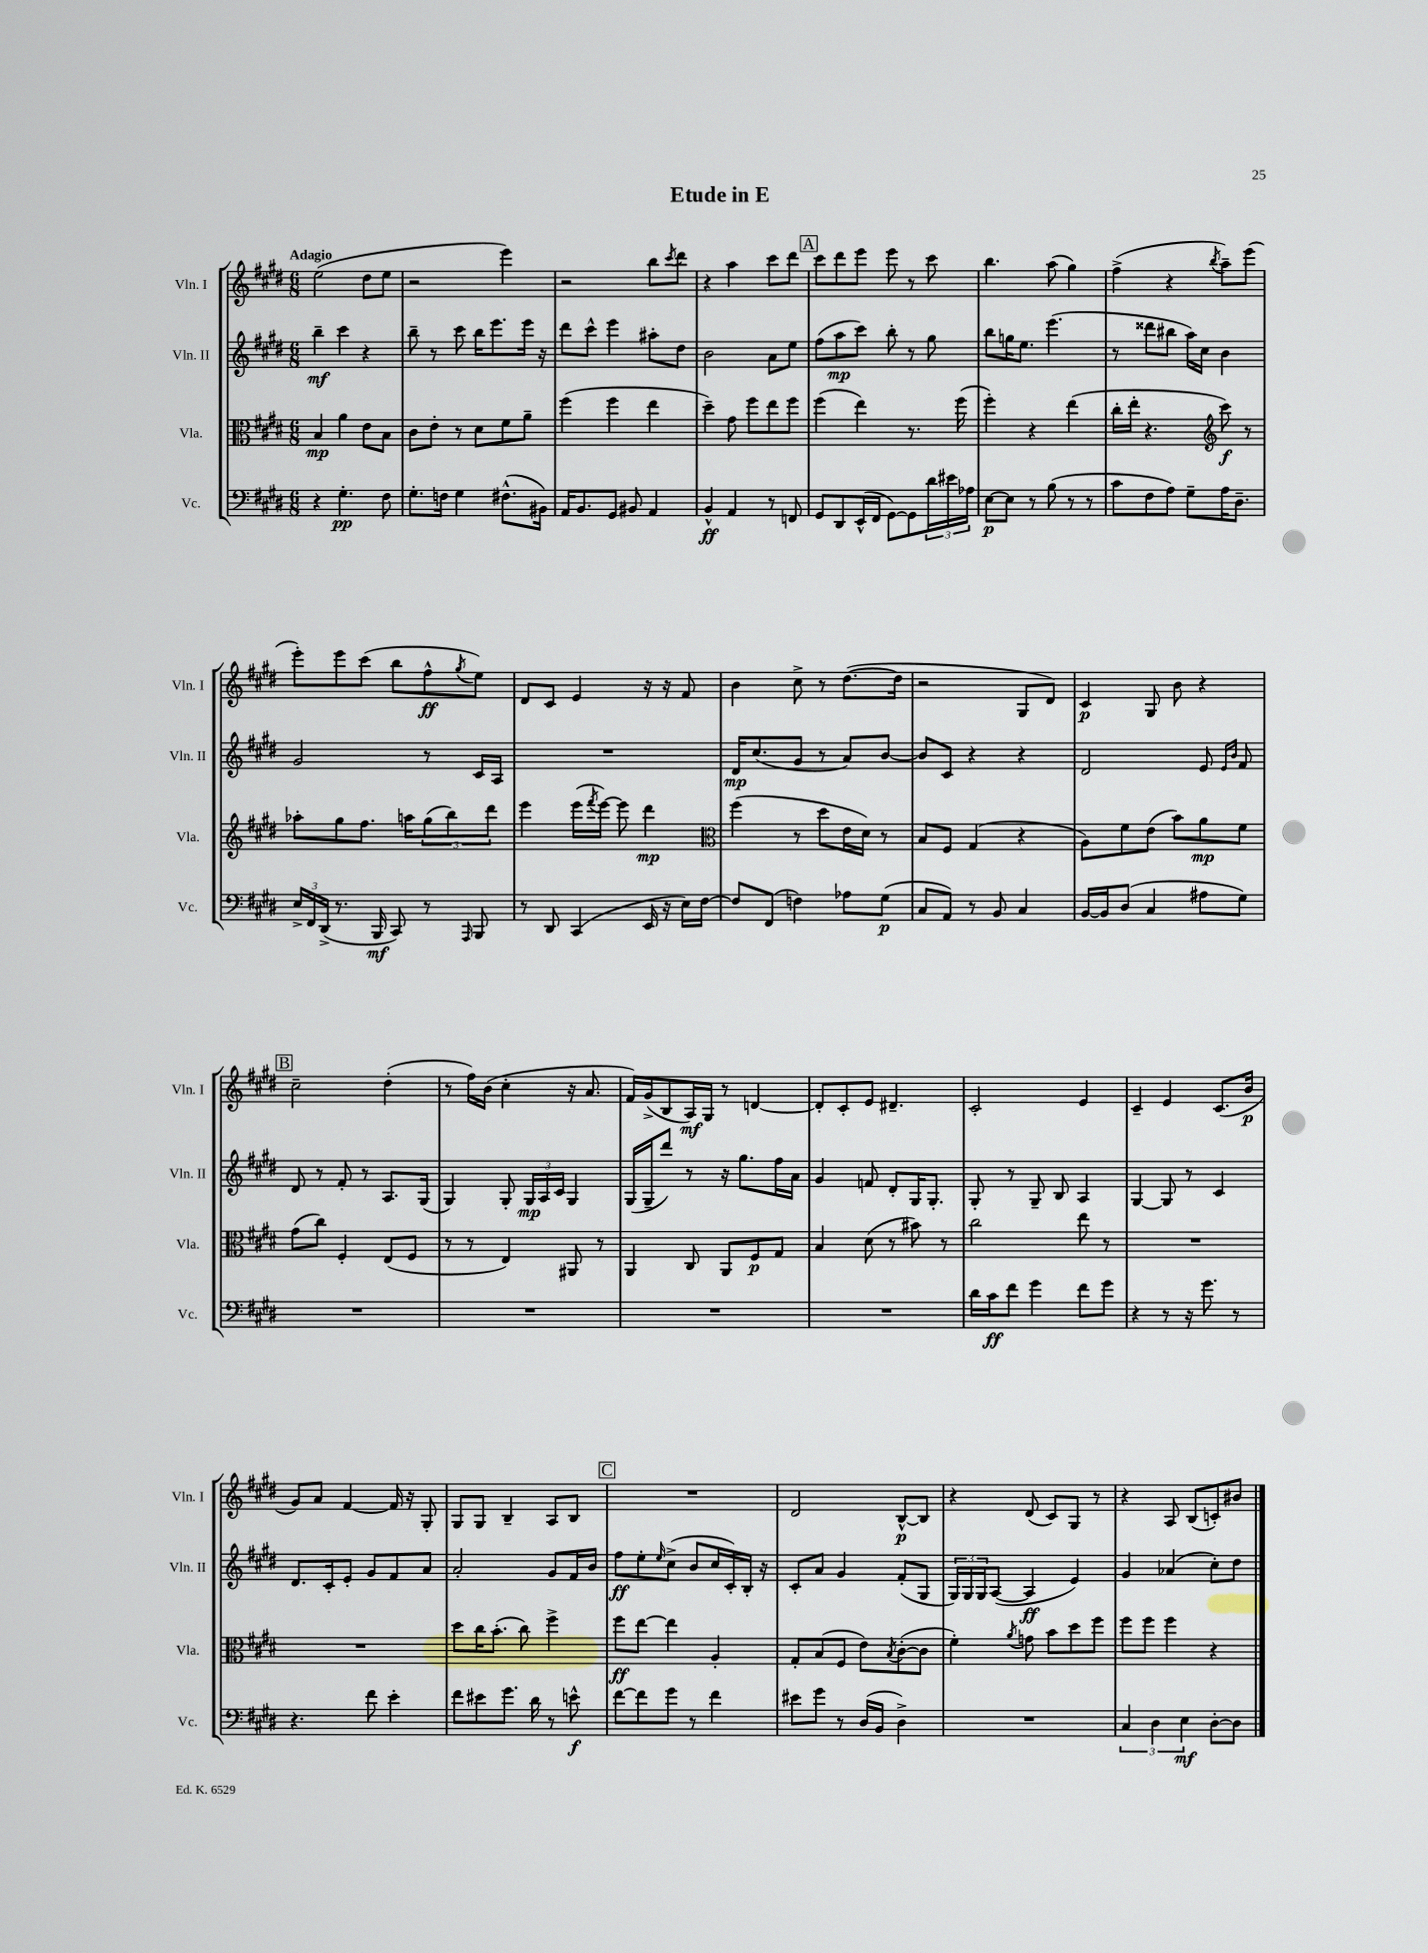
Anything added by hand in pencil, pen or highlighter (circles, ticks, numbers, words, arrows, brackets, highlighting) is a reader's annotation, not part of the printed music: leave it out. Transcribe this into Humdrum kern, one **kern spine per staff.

**kern	**kern	**kern	**kern
*staff4	*staff3	*staff2	*staff1
*clefF4	*clefC3	*clefG2	*clefG2
*k[f#c#g#d#]	*k[f#c#g#d#]	*k[f#c#g#d#]	*k[f#c#g#d#]
*M6/8	*M6/8	*M6/8	*M6/8
4r	4B	4bb~	(2ee
4.G#'	4a	4ccc#	.
.	8e	4r	8dd#
8F#	8B	.	8ee
=	=	=	=
8.G#'	8c#	8bb~	2r
.	8e'	8r	.
16F	.	.	.
4G#	8r	8ccc#	.
.	8d#	16bb	.
.	.	8.eee	.
(8.F#^^	8f#	.	4eee)
.	8a~	16eee	.
16BB#)	.	16r	.
=	=	=	=
16AA	(4ff#	8ddd#	2r
8.BB	.	.	.
.	.	8ccc#^^	.
8GG#	4ff#	4eee	.
8BB#	.	.	.
4AA	4ee	8aa#'	8bb
.	.	.	8qccc#
.	.	8dd#	8ddd#
=	=	=	=
4BB^^	4dd#~)	2b	4r
4AA	8g#	.	4aa
.	8ff#	.	.
8r	8ee	8a	8ccc#
8FF	8ff#	8ee	8ddd#
=	=	=	=
8GG#	(4ff#	(8ff#	8ccc#
8DD#	.	8aa	8ddd#
(16EE^^	4ee)	8ccc#)	8eee
16FF#	.	.	.
[8GG#)	.	8bb'	8eee
8GG#]	8.r	8r	8r
24d#	.	8gg#	8ccc#
24e#	.	.	.
.	(16ff#	.	.
24A-	.	.	.
=	=	=	=
[8E	4ff#')	8bb	4.bb
8E]	.	16gg	.
.	.	8.ee	.
8r	4r	.	.
(8B	.	(4.eee	(8aa
8r	(4ee	.	4gg#)
8r	.	.	.
=	=	=	=
8c#	16cc#'	8r	(4ff#^
.	16ee'	.	.
8F#	4.r	8ddd##	.
8A)	.	8bb#	4r
8G#~	.	16aa)	.
.	.	16cc#	.
*	*clefG2	*	*
.	.	.	8qbb
16A	8ccc#)	4b	8aa~)
8.D#~	.	.	.
.	8r	.	(8eee
=	=	=	=
24E^	8aa-'	2g#	8eee')
24FF#	.	.	.
(24DD#^	.	.	.
8.r	8gg#	.	8eee
.	8.ff#	.	(8ccc#
16BBB	.	.	.
8CC#)	.	.	8bb
.	16aa	.	.
8r	(12gg#	8r	8ff#^^
.	12bb)	.	.
16qqAAA	.	.	8qgg#
8BBB	.	16c#	8ee)
.	12ddd#	.	.
.	.	16A	.
=	=	=	=
8r	4eee	2.r	8d#
8DD#	.	.	8c#
(4CC#	(16eee	.	4e
.	8qfff#	.	.
.	[16eee)	.	.
.	8eee]	.	.
16EE	4ddd#	.	16r
16r	.	.	16r
16E)	.	.	8f#
[16F#	.	.	.
=	=	=	=
*	*clefC3	*	*
8F#]	(4ff#	16d#	4b
.	.	(8.cc#	.
(8FF#	.	.	.
4F)	8r	8g#	8cc#^
.	8dd#	8r	8r
8A-	16e	8a)	([8.dd#
.	16d#)	.	.
(8G#	8r	[8b	.
.	.	.	16dd#]
=	=	=	=
8C#	8B	8b]	2r
8AA)	8F#	8c#	.
8r	(4G#	4r	.
8BB	.	.	.
4C#	4r	4r	8G#
.	.	.	8d#)
=	=	=	=
[16BB	8A)	2d#	4c#
16BB]	.	.	.
(8D#	8f#	.	.
4C#	(8e	.	8G#
.	8b)	.	8b
8A#	8a	8e	4r
.	.	16qqe	.
.	.	16qqb	.
8G#)	8f#	8f#	.
=	=	=	=
2.r	(8g#	8d#	2cc#~
.	8cc#)	8r	.
.	4F#'	8f#'	.
.	.	8r	.
.	(8E	8.A	(4dd#'
.	8F#	.	.
.	.	(16G#	.
=	=	=	=
2.r	8r	4G#)	8r
.	8r	.	16ff#)
.	.	.	(16b
.	4E)	8G#'	4cc#'
.	.	24G#	.
.	.	24A	.
.	.	24c#	.
.	8AA#	4G#	16r
.	.	.	8.a
.	8r	.	.
=	=	=	=
2.r	4AA	(16G#	16f#)
.	.	16G#~	(16g#^
.	.	8ddd#)	8B
.	8C#	8r	16A)
.	.	.	16G#
.	8AA	16r	8r
.	.	8.gg#	.
.	8F#	.	[4d
.	8G#	16ff#	.
.	.	16a	.
=	=	=	=
2.r	4B	4g#	8d']
.	.	.	8c#'
.	(8d#	8f	8e
.	8r	8d#'	4.d#~
.	8b#)	16G#	.
.	.	8.G#'	.
.	8r	.	.
=	=	=	=
16d#	2cc#	8G#'	2c#'
16c#	.	.	.
8f#	.	8r	.
4g#	.	8G#~	.
.	.	8B	.
8f#	8ee	4A	4e
8g#	8r	.	.
=	=	=	=
4r	2.r	[4G#	4c#~
8r	.	8G#]	4e
16r	.	8r	.
8.g#	.	.	.
.	.	4c#	(8.c#
8r	.	.	.
.	.	.	16b
=	=	=	=
4.r	2.r	8.d#	8g#)
.	.	.	8a
.	.	16c#'	.
.	.	8e'	[4f#
8f#	.	8g#	.
4e'	.	8f#	16f#]
.	.	.	16r
.	.	8a	8G#'
=	=	=	=
8f#	8dd#	2a'	8G#
8e#	16cc#	.	8G#
.	(8.b'	.	.
8.g#	.	.	4B~
.	8cc#)	.	.
16d#	.	.	.
8r	4ff#^	8g#	8A
8e^^	.	16f#	8B
.	.	16b	.
=	=	=	=
[8f#	8ff#	8ff#	2.r
8f#]	[8ee	8ee'	.
.	.	16qqee	.
8g#	4ee]	(8cc#^	.
8r	.	8b	.
4f#	4A'	16cc#	.
.	.	16c#')	.
.	.	16B'	.
.	.	16r	.
=	=	=	=
8e#	8G#'	8c#'	2d#
8g#	(8B	8a	.
8r	8F#	4g#	.
(16D#	8e)	.	.
16BB	.	.	.
.	8qB	.	.
4D#^)	([8c#'	(8f#'	[8B^^
.	8c#]	8G#	8B]
=	=	=	=
2.r	4f#')	24G#)	4r
.	.	24G#	.
.	.	24G#	.
.	.	([8A	.
.	8qa	.	.
.	8g	4A]	(8d#
.	8b	.	8c#)
.	8dd#	4e)	8G#
.	8ff#	.	8r
=	=	=	=
6C#	8ff#	4g#	4r
.	8ff#	.	.
6D#	.	.	.
.	4ff#	(4a-	8A
6E	.	.	.
.	.	.	(8B
[8D#'	4r	8cc#')	8c')
8D#]	.	8dd#	8b#
==	==	==	==
*-	*-	*-	*-
